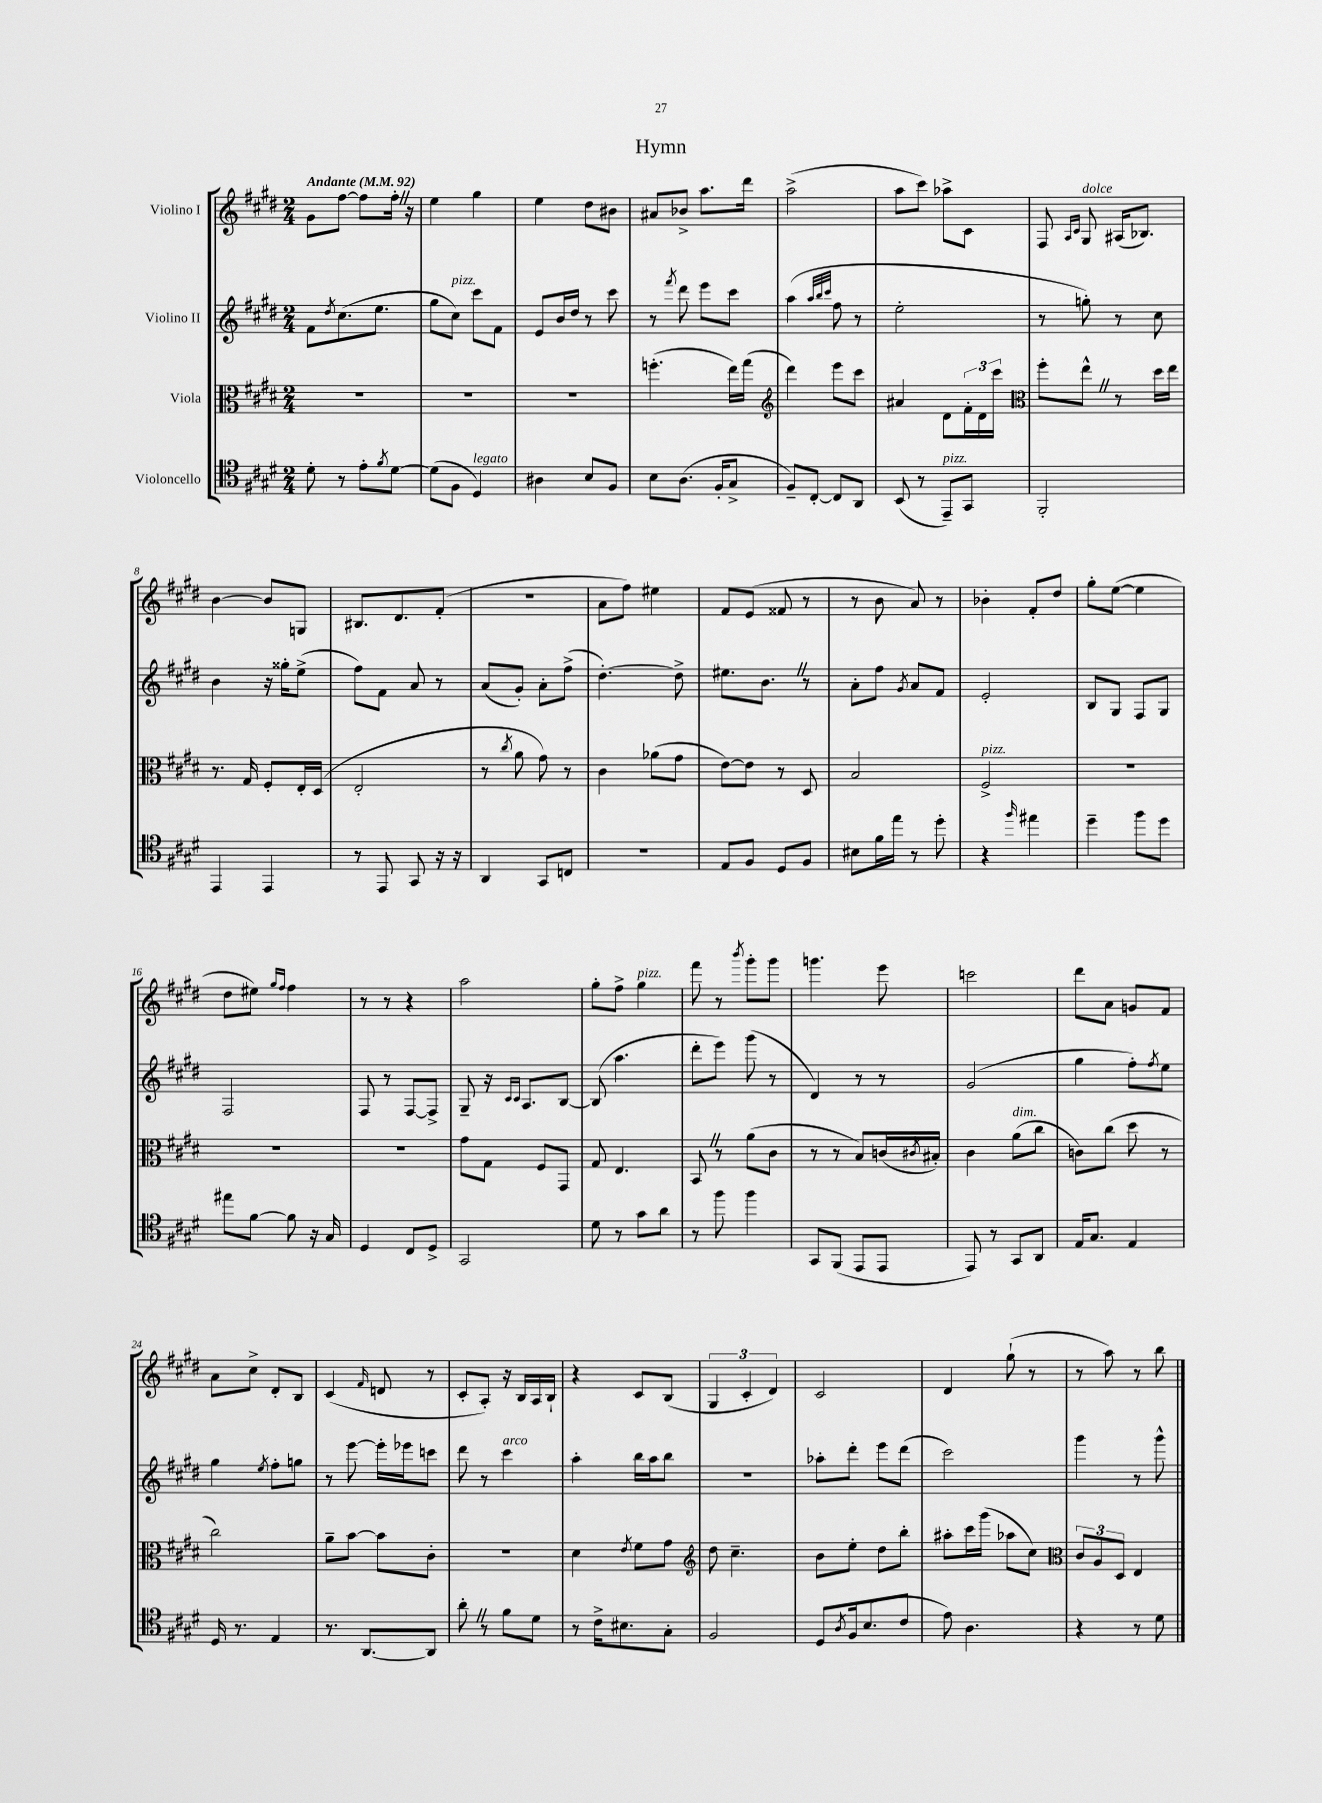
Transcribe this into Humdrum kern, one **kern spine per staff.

**kern	**kern	**kern	**kern
*part4	*part3	*part2	*part1
*staff4	*staff3	*staff2	*staff1
*I"Violoncello	*I"Viola	*I"Violino II	*I"Violino I
*clefC4	*clefC3	*clefG2	*clefG2
*k[f#c#g#d#]	*k[f#c#g#d#]	*k[f#c#g#d#]	*k[f#c#g#d#]
*M2/4	*M2/4	*M2/4	*M2/4
*MM92	*MM92	*MM92	*MM92
=1	=1	=1	=1
!	!	!	!LO:TX:a:B:t=Andante
8d#'\	2r	8f#\L	8g#\L
.	.	8qdd#/	.
8r	.	(8.cc#\	[8ff#\J
8e'\L	.	.	8ff#\L]
.	.	8.ee\J	.
8qf#/	.	.	.
[8d#\J	.	.	16ff#'Z\Jk
.	.	.	16r
=2	=2	=2	=2
(8d#\L]	2r	8gg#\L	4ee\
!	!	!LO:TX:a:i:t=pizz.	!
8F#\J	.	8cc#\J)	.
!LO:TX:a:i:t=legato	!	!	!
4D#/)	.	8ccc#\L	4gg#\
.	.	8f#\J	.
=3	=3	=3	=3
4A#X\	2r	8e/L	4ee\
.	.	16b/L	.
.	.	16dd#/JJ	.
8B/L	.	8r	8dd#\L
8F#/J	.	8ccc#\	8b#X\J
=4	=4	=4	=4
8B\L	(4.ffn'\	8r	8a#X/L
.	.	8qfff#/	.
(8.A\J	.	8ddd#\	8b-X^/J
.	.	8eee\L	8.aa\L
16F#'/KL	.	.	.
8G#^/J	16ee\LL)	8ccc#\J	.
.	(16gg#\JJ	.	16ddd#\Jk
=5	=5	=5	=5
*	*clefG2	*	*
8F#~/L)	4ddd#\)	(4aa\	(2aa^\
[8C#'/J	.	.	.
.	.	32qqaa/LLL	.
.	.	32qqbb/	.
.	.	32qqccc#/JJJ	.
8C#/L]	8eee\L	8ff#\	.
8AA/J	8ccc#\J	8r	.
=6	=6	=6	=6
(8BB/	4a#X/	2ee'\	8aa\L
8r	.	.	8ccc#\J)
!LO:TX:a:i:t=pizz.	!	!	!
8EE~/L)	8d#\L	.	8aa-X^\L
8GG#/J	24f#'\L	.	8c#\J
.	24d#\	.	.
.	24ccc#\JJ	.	.
=7	=7	=7	=7
*	*clefC3	*	*
2FF#'/	8ff#'\L	8r	8F#/
.	.	.	16qqA/LL
.	.	.	16qqc#/JJ
!	!	!	!LO:TX:a:i:t=dolce
.	8ee^^Z\J	8ggn'\)	8G#/
.	8r	8r	(16A#X/KL
.	.	.	8.B-X/J)
.	16dd#\LL	8cc#\	.
.	16ee\JJ	.	.
!!LO:LB:g=z
=8	=8	=8	=8
4EE/	8.r	4b\	[4b\
.	16G#/	.	.
4EE/	8F#'/L	16r	8b/L]
.	.	16gg##X'\KL	.
.	16E'/L	(8ee^\J	8Gn/J
.	(16D#/JJ	.	.
=9	=9	=9	=9
8r	2E'/	8ff#\L)	8.B#X/L
8EE/	.	8f#\J	.
.	.	.	8.d#/
8GG#/	.	8a/	.
16r	.	8r	(8f#'/J
16r	.	.	.
=10	=10	=10	=10
4AA/	8r	(8a/L	2r
.	8qcc#/	.	.
.	8a\	8g#'/J)	.
8GG#/L	8g#\)	8a'\L	.
8Cn/J	8r	(8ff#^\J	.
=11	=11	=11	=11
2r	4c#\	[4.dd#'\)	8a\L
.	.	.	8ff#\J)
.	(8a-X\L	.	4ee#X\
.	8g#\J	8dd#^\]	.
=12	=12	=12	=12
8E/L	[8e\L)	8.ee#X\L	8f#/L
8F#/J	8e\J]	.	(8e/J
.	.	8.bZ\J	.
8D#/L	8r	.	8f##X/
8F#/J	8D#/	8r	8r
=13	=13	=13	=13
8B#X\L	2B/	8a'\L	8r
16f#\L	.	8ff#\J	8b\
16ee\JJ	.	.	.
.	.	8qg#/	.
8r	.	8a/L	8a/)
8dd#'\	.	8f#/J	8r
=14	=14	=14	=14
!	!LO:TX:a:i:t=pizz.	!	!
4r	2F#^/	2e'/	4b-X'\
16qqff#/	.	.	.
4ee#X\	.	.	8f#'/L
.	.	.	8dd#/J
=15	=15	=15	=15
4dd#~\	2r	8B/L	8gg#'\L
.	.	8G#/J	([8ee\J
8ff#\L	.	8F#/L	4ee\]
8dd#\J	.	8G#/J	.
!!LO:LB:g=z
=16	=16	=16	=16
8ee#X\L	2r	2F#/	8dd#\L
[8f#\J	.	.	8ee#X\J)
.	.	.	16qqgg#/LL
.	.	.	16qqff#/JJ
8f#\]	.	.	4ff#\
16r	.	.	.
16G#/	.	.	.
=17	=17	=17	=17
4D#/	2r	8F#/	8r
.	.	8r	8r
8C#/L	.	[8F#/L	4r
8D#^/J	.	8F#^/J]	.
=18	=18	=18	=18
2GG#/	8g#\L	8G#~/	2aa\
.	8G#\J	16r	.
.	.	16qqc#/LL	.
.	.	16qqc#/JJ	.
.	.	8.A/L	.
.	8F#/L	.	.
.	8GG#/J	[8B/J	.
=19	=19	=19	=19
8d#\	8G#/	(8B/]	8gg#'\L
8r	4.E/	4.aa\	8ff#^\J
!	!	!	!LO:TX:a:i:t=pizz.
8g#\L	.	.	4gg#\
8a\J	.	.	.
=20	=20	=20	=20
8r	8BBZ/	8ddd#'\L	8fff#\
8ff#\	8r	8eee\J)	8r
.	.	.	8qbbb/
4ff#\	(8a\L	(8ggg#\	8ggg#'\L
.	8c#\J	8r	8ggg#\J
=21	=21	=21	=21
8GG#/L	8r	4d#/)	4.gggn\
(8FF#/J	8r	.	.
8EE/L	8B/L)	8r	.
8EE/J	(16cn/L	8r	8eee\
.	8qc#X/	.	.
.	16B#X'/JJ)	.	.
=22	=22	=22	=22
8EE/)	4c#\	(2g#/	2cccn\
8r	.	.	.
!	!LO:TX:a:i:t=dim.	!	!
8GG#/L	(8a\L	.	.
8AA/J	8cc#\J	.	.
=23	=23	=23	=23
16E/KL	8cn\L)	4gg#\	8ddd#\L
8.G#/J	.	.	.
.	(8cc#\J	.	8a\J
4E/	8dd#\	8ff#'\L)	8gn/L
.	.	8qff#/	.
.	8r	8ee\J	8f#/J
!!LO:LB:g=z
=24	=24	=24	=24
16D#/	2cc#\)	4gg#\	8a\L
8.r	.	.	.
.	.	.	8cc#^\J
.	.	8qee/	.
4E/	.	8ff#'\L	8d#'/L
.	.	8ggn\J	8B/J
=25	=25	=25	=25
8.r	8a~\L	8r	(4c#/
.	[8b\J	[8eee\	.
[8.AA/L	.	.	.
.	.	.	16qqf#/
.	8b\L]	16eee'\LL]	8dn/
.	.	16eee-X\J	.
8AA/J]	8c#'\J	8cccn\J	8r
=26	=26	=26	=26
8a'Z\	2r	8ddd#\	8c#'/L
8r	.	8r	8A'/J)
!	!	!LO:TX:a:i:t=arco	!
8f#\L	.	4ccc#\	16r
.	.	.	16B/LL
8d#\J	.	.	16A/
.	.	.	16B`/JJ
=27	=27	=27	=27
8r	4d#\	4aa'\	4r
16c#^\KL	.	.	.
8.B#X\	.	.	.
.	8qe/	.	.
.	8f#\L	16bb\LL	8c#/L
.	.	16aa\J	.
8G#'\J	8g#\J	8bb\J	(8B/J
=28	=28	=28	=28
*	*clefG2	*	*
2F#/	8dd#\	2r	6G#/
.	4.cc#~\	.	.
.	.	.	6c#'/
.	.	.	6d#/)
=29	=29	=29	=29
8D#/L	8b\L	8aa-X'\L	2c#/
8qA/	.	.	.
16F#/k	8ee'\J	8ddd#'\J	.
(8.B/	.	.	.
.	8dd#\L	8eee\L	.
8c#/J	8bb'\J	(8ddd#\J	.
=30	=30	=30	=30
8e\)	8aa#X'\L	2ccc#\)	4d#/
4.A\	16ccc#\L	.	.
.	(16ggg#\JJ	.	.
.	8aa-X\L	.	(8gg#`\
.	8cc#\J)	.	8r
=31	=31	=31	=31
*	*clefC3	*	*
4r	12c#/L	4ggg#\	8r
.	12A/	.	.
.	.	.	8aa\)
.	12D#/J	.	.
8r	4E/	8r	8r
8d#\	.	8ggg#^^\	8bb\
==	==	==	==
*-	*-	*-	*-
